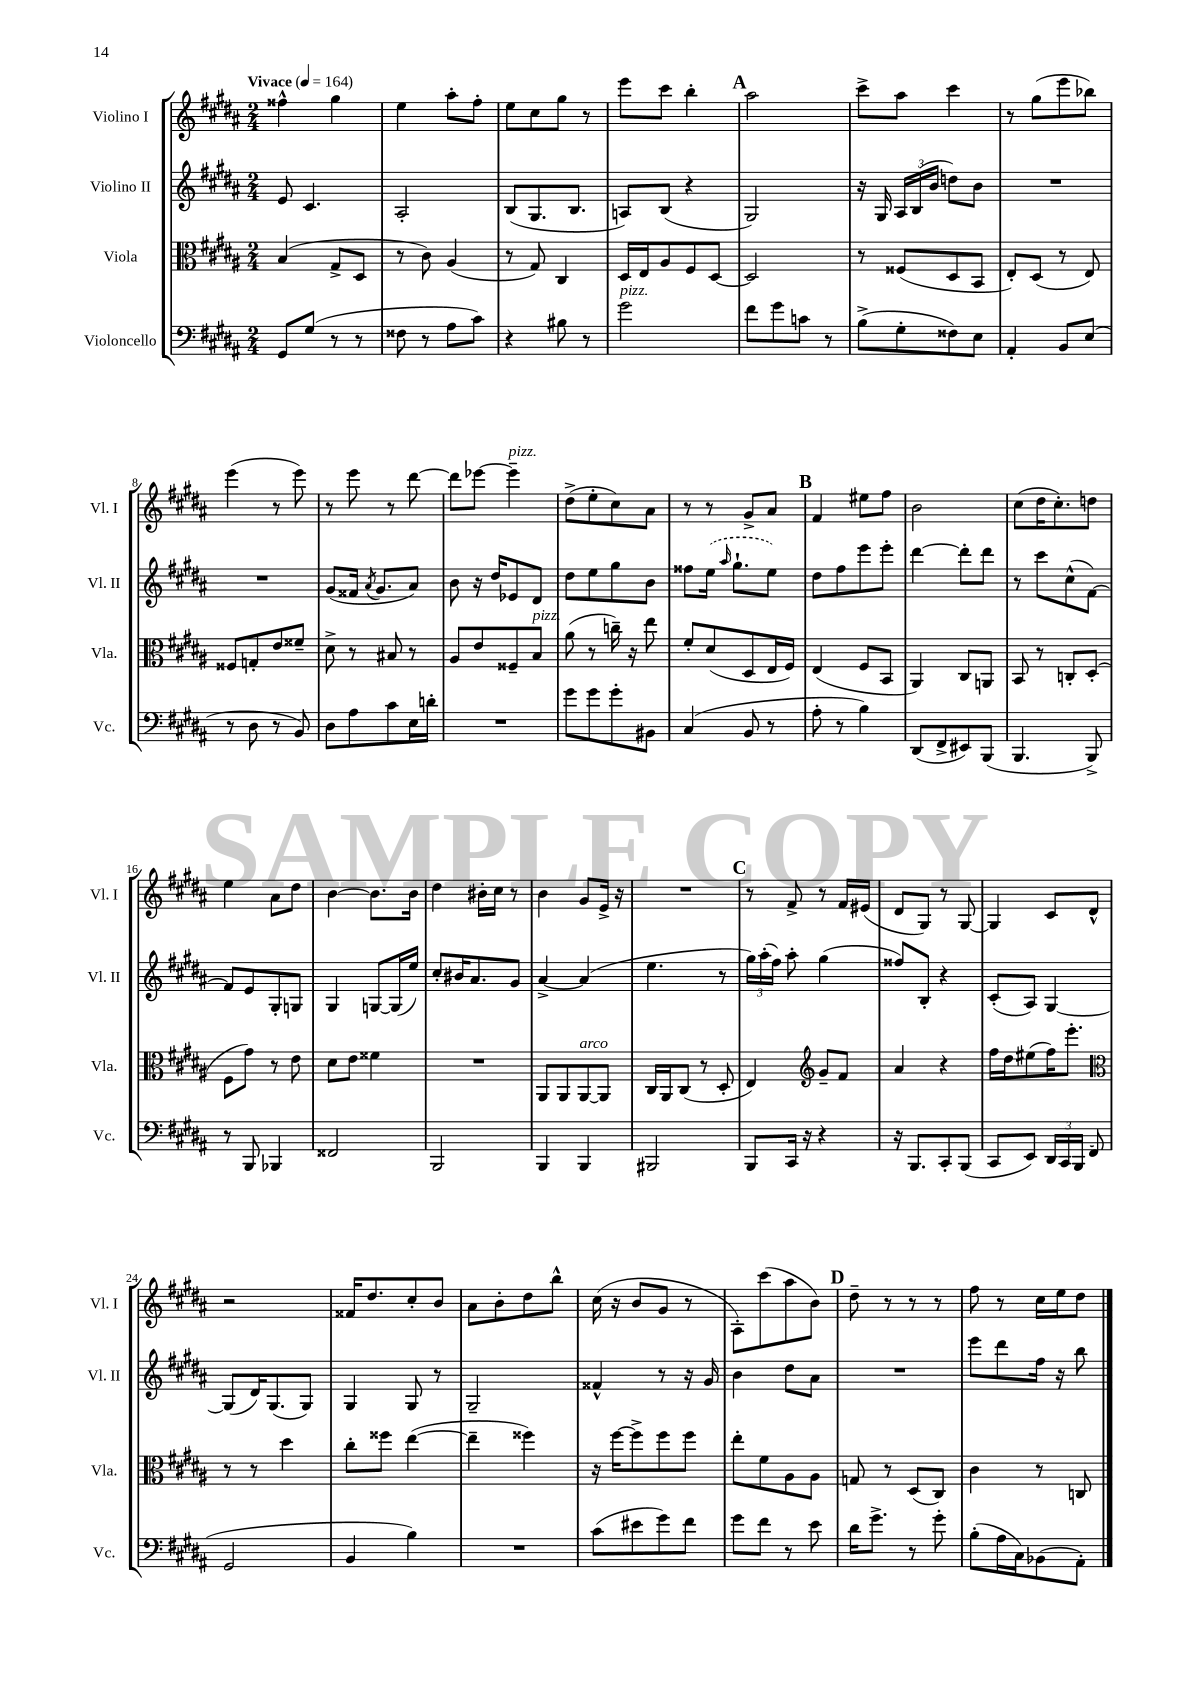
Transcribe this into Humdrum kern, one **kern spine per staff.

**kern	**kern	**kern	**kern
*part4	*part3	*part2	*part1
*staff4	*staff3	*staff2	*staff1
*I"Violoncello	*I"Viola	*I"Violino II	*I"Violino I
*I'Vc.	*I'Vla.	*I'Vl. II	*I'Vl. I
*clefF4	*clefC3	*clefG2	*clefG2
*k[f#c#g#d#a#]	*k[f#c#g#d#a#]	*k[f#c#g#d#a#]	*k[f#c#g#d#a#]
*M2/4	*M2/4	*M2/4	*M2/4
*MM164	*MM164	*MM164	*MM164
=1	=1	=1	=1
!	!	!	!LO:TX:a:B:t=Vivace
8GG#/L	(4B/	8e/	4ff##X^^\
(8G#/J	.	4.c#/	.
8r	8G#^/L	.	4gg#\
8r	8D#/J	.	.
=2	=2	=2	=2
8F##X\	8r	2A#'/	4ee\
8r	8c#\)	.	.
8A#\L	(4A#/	.	8aa#'\L
8c#\J)	.	.	8ff#'\J
=3	=3	=3	=3
4r	8r	(8B/L	8ee\L
.	8G#/)	8.G#/	8cc#\
8B#X\	4C#/	.	8gg#\J
.	.	8.B/J	.
8r	.	.	8r
=4	=4	=4	=4
!LO:TX:a:i:t=pizz.	!	!	!
2g#\	16D#/LL	8An/L)	8eee\L
.	16E/J	.	.
.	8A#/	(8B/J	8ccc#\J
.	8F#/	4r	4bb'\
.	[8D#/J	.	.
!!LO:REH:place=s1:t=A
=5	=5	=5	=5
8f#\L	2D#/]	2G#/)	2aa#\
8g#\	.	.	.
8cn\J	.	.	.
8r	.	.	.
=6	=6	=6	=6
(8B^\L	8r	16r	8ccc#^\L
.	.	16G#/	.
8G#'\	(8F##X/L	24A#/LL	8aa#\J
.	.	(24B/	.
.	.	24b/JJ	.
8F##X\)	8D#/	8ddn\L)	4ccc#\
8E\J	8BB/J	8b\J	.
=7	=7	=7	=7
4AA#'/	8E'/L)	2r	8r
.	(8D#/J	.	(8gg#\L
8BB/L	8r	.	8eee\
(8E/J	8E/)	.	8bb-X\J)
!!LO:LB:g=z
=8	=8	=8	=8
8r	8F##X/L	2r	(4eee\
8D#\	8Gn'/	.	.
8r	8e/	.	8r
8BB/)	8f##X~/J	.	8eee\)
=9	=9	=9	=9
8D#\L	8d#^\	(8g#/L	8r
8A#\	8r	16f##X/Jk	8eee\
.	.	8qa#/	.
.	.	8.g#/L	.
8c#\	8B#X/	.	8r
16E\L	8r	8a#/J)	[8ddd#\
16dn'\JJ	.	.	.
=10	=10	=10	=10
2r	8A#/L	8b\	8ddd#\L]
.	8e/	16r	[8eee-X\J
.	.	16dd#/KL	.
!	!	!	!LO:TX:a:i:t=pizz.
.	8F##X~/	8e-X/	4eee-~\]
!	!LO:TX:a:i:t=pizz.	!	!
.	8B/J	8d#/J	.
=11	=11	=11	=11
8g#\L	(8a#\	8dd#\L	(8dd#^\L
8g#\	8r	8ee\	8ee'\
8g#'\	16ccn~\)	8gg#\	8cc#\)
.	16r	.	.
8BB#X\J	8ee\	8b\J	8a#\J
=12	=12	=12	=12
(4C#/	8f#'/L	8ff##X\L	8r
.	(8d#/	(16ee\Jk	8r
.	.	16qqaa#/	.
.	.	8.gg#`\L	.
8BB/	8D#/	.	8g#^/L
8r	16E/L	8ee\J)	8a#/J
.	16F#/JJ)	.	.
!!LO:REH:place=s1:t=B
=13	=13	=13	=13
8A#'\	(4E/	8dd#\L	4f#/
8r	.	8ff#\	.
4B\)	8F#/L	8eee\	8ee#X\L
.	8BB/J	8eee'\J	8ff#\J
=14	=14	=14	=14
(8DD#/L	4AA#/)	[4ddd#\	2b\
8FF#^/	.	.	.
8EE#X/)	8C#/L	8ddd#'\L]	.
(8BBB/J	8AAn/J	8ddd#\J	.
=15	=15	=15	=15
4.BBB/	8BB/	8r	(8cc#\L
.	8r	8ccc#\L	16dd#\K
.	.	.	8.cc#'\)
.	8Cn'/L	(8cc#^^\	.
8BBB^/)	(8D#'/J	[8f#\J)	8ddn\J
!!LO:LB:g=z
=16	=16	=16	=16
8r	8F#\L	8f#/L]	4ee\
8BBB/	8g#\J)	8e/	.
4BBB-X/	8r	8G#'/	8a#\L
.	8e\	8Gn/J	8dd#\J
=17	=17	=17	=17
2FF##X/	8d#\L	4G#/	[4b\
.	8e\J	.	.
.	4f##X\	[8Gn/L	8.b\L]
.	.	(16G/L]	.
.	.	16ee/JJ)	16b\Jk
=18	=18	=18	=18
2BBB/	2r	8cc#'/L	4dd#\
.	.	16b#X/K	.
.	.	8.a#/	.
.	.	.	16b#X'\LL
.	.	.	16cc#\JJ
.	.	8g#/J	8r
=19	=19	=19	=19
4BBB/	8AA#/L	[4a#^/	4b\
.	8AA#/	.	.
!	!LO:TX:a:i:t=arco	!	!
4BBB/	[8AA#/	(4a#/]	8g#/L
.	8AA#/J]	.	16e^/Jk
.	.	.	16r
=20	=20	=20	=20
2BBB#X/	16C#/LL	4.ee\	2r
.	16AA#/J	.	.
.	(8C#/J	.	.
.	8r	.	.
.	8D#'/	8r	.
!!LO:REH:place=s1:t=C
=21	=21	=21	=21
8BBB/L	4E/)	24gg#\LL)	8r
.	.	(24aa#'\	.
.	.	24ff#\JJ)	.
16CC#/Jk	.	8aa#'\	8f#^/
16r	.	.	.
*	*clefG2	*	*
4r	8g#~/L	(4gg#\	8r
.	8f#/J	.	16f#/LL
.	.	.	(16e#X/JJ
=22	=22	=22	=22
16r	4a#/	8ff##X/L)	8d#/L
8.BBB/L	.	.	.
.	.	8B'/J	8G#/J)
8CC#'/	4r	4r	8r
(8BBB/J	.	.	[8G#/
=23	=23	=23	=23
8CC#/L	16ff#\LL	(8c#'/L	4G#/]
.	16dd#\J	.	.
8EE/J)	(8ee#X\	8A#/J)	.
24DD#/LL	16ff#\K)	[4G#/	8c#/L
24CC#/	.	.	.
.	8.eee'\J	.	.
24BBB/JJ	.	.	.
(8FF#/	.	.	8d#^^/J
!!LO:LB:g=z
=24	=24	=24	=24
*	*clefC3	*	*
2GG#/	8r	(8G#/L]	2r
.	8r	16d#/K)	.
.	.	(8.G#/	.
.	4dd#\	.	.
.	.	8G#/J)	.
=25	=25	=25	=25
4BB/	8cc#'\L	4G#/	16f##X/KL
.	.	.	8.dd#/
.	8ff##X\J	.	.
4B\)	([4ee\	8G#/	8cc#'/
.	.	8r	8b/J
=26	=26	=26	=26
2r	4ee~\]	2G#~/	8a#\L
.	.	.	8b'\
.	4ff##X\)	.	8dd#\
.	.	.	8bb^^\J
=27	=27	=27	=27
(8c#\L	16r	4f##X^^/	(16cc#\
.	[16ff#\KL	.	16r
8e#X\	8ff#^\]	.	8b/L
8g#\)	8ff#\	8r	8g#/J
8f#\J	8ff#\J	16r	8r
.	.	16g#/	.
=28	=28	=28	=28
8g#\L	8ee'\L	4b\	8A#'\L)
8f#\J	8f#\	.	(8ccc#\
8r	8A#\	8dd#\L	8aa#\
8e\	8A#\J	8a#\J	8b\J)
!!LO:REH:place=s1:t=D
=29	=29	=29	=29
16d#\KL	8Gn/	2r	8dd#~\
8.g#^\J	.	.	.
.	8r	.	8r
8r	(8D#/L	.	8r
8g#'\	8C#/J)	.	8r
=30	=30	=30	=30
(8B'\L	4c#\	8eee\L	8ff#\
16A#\L	.	8ddd#\	8r
16C#\J)	.	.	.
(8BB-X\	8r	16ff#\Jk	16cc#\LL
.	.	16r	16ee\J
8AA#'\J)	8Cn/	8bb\	8dd#\J
==	==	==	==
*-	*-	*-	*-
